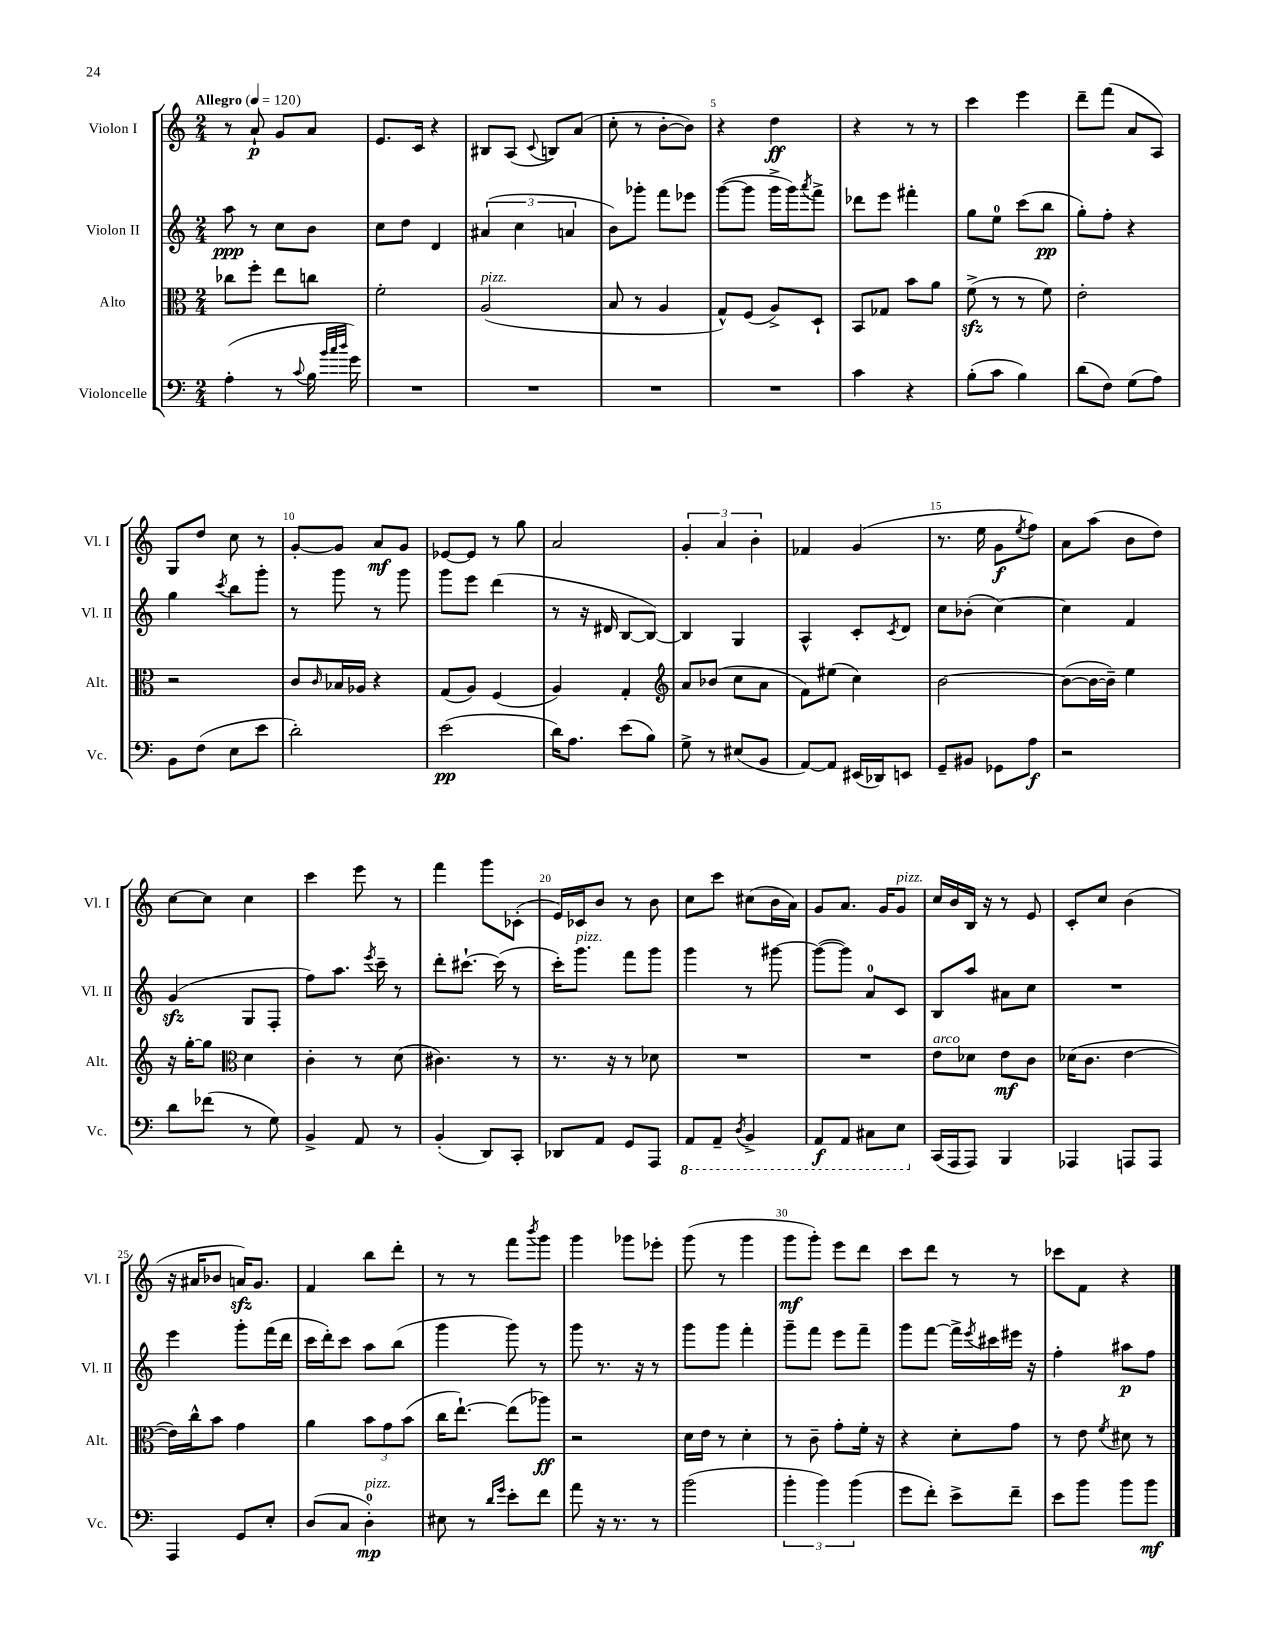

**kern	**kern	**kern	**kern
*staff4	*staff3	*staff2	*staff1
*clefF4	*clefC3	*clefG2	*clefG2
*k[]	*k[]	*k[]	*k[]
*M2/4	*M2/4	*M2/4	*M2/4
*MM120	*MM120	*MM120	*MM120
(4A'	8cc-	8aa	8r
.	8ff'	8r	8a`
8r	8ee	8cc	8g
8qqc	.	.	.
16B	8cc	8b	8a
32qqb	.	.	.
32qqcc	.	.	.
32qqdd	.	.	.
16g)	.	.	.
=	=	=	=
2r	2f'	8cc	8.e
.	.	8dd	.
.	.	.	16c
.	.	4d	4r
=	=	=	=
2r	(2A	(6a#	8B#
.	.	.	(8A
.	.	6cc	.
.	.	.	8qqc
.	.	.	8B)
.	.	6a	.
.	.	.	(8a
=	=	=	=
2r	8B	8b)	8cc'
.	8r	8ggg-'	8r
.	4A	8fff	[8b'
.	.	8eee-	8b])
=	=	=	=
2r	8G^^)	([8ggg	4r
.	(8F	8ggg]	.
.	8A^)	16ggg^	4dd
.	.	16ggg)	.
.	.	8qaaa	.
.	8D`	8fff^	.
=	=	=	=
4c	8BB	8ddd-	4r
.	8G-	8eee	.
4r	8b	4fff#'	8r
.	8a	.	8r
=	=	=	=
(8B'	(8f^	8gg	4ccc
8c	8r	8ee	.
4B)	8r	(8ccc	4eee
.	8f)	8bb	.
=	=	=	=
(8d	2e'	8gg')	8ddd~
8F)	.	8ff'	(8fff
(8G	.	4r	8a
8A)	.	.	8A)
=	=	=	=
8BB	2r	4gg	8G
(8F	.	.	8dd
.	.	8qccc	.
8E	.	8bb	8cc
8e	.	8ggg'	8r
=	=	=	=
2d')	8c	8r	[8g'
.	16qqc	.	.
.	16B-	8ggg	8g]
.	16A-	.	.
.	4r	8r	8a
.	.	8ggg	8g
=	=	=	=
(2e	(8G	8ggg	[8e-
.	8A)	8eee	8e-]
.	(4F	(4ddd	8r
.	.	.	8gg
=	=	=	=
16d)	4A)	8r	2a
8.A	.	.	.
.	.	16r	.
.	.	16d#	.
(8e	4G'	[8B	.
8B)	.	8B_)	.
=	=	=	=
*	*clefG2	*	*
8G^	8a	4B]	6g'
8r	(8b-	.	.
.	.	.	6a
(8E#	8cc	4G	.
.	.	.	6b'
8BB	8a	.	.
=	=	=	=
[8AA)	8f)	4A^^	4f-
8AA]	(8ee#	.	.
(16EE#	4cc)	8c'	(4g
16DD-)	.	.	.
.	.	8qc	.
8EE	.	8d	.
=	=	=	=
8GG~	[2b	8cc	8.r
8BB#	.	(8b-'	.
.	.	.	16ee
8GG-	.	[4cc)	8g
.	.	.	8qee
8A	.	.	8ff)
=	=	=	=
2r	(8b_	4cc]	8a
.	16b_	.	(8aa
.	16b~])	.	.
.	4ee	4f	8b
.	.	.	8dd)
=	=	=	=
8d	16r	(4g	[8cc
.	[16gg'	.	.
(8f-	8gg]	.	8cc]
*	*clefC3	*	*
8r	4d	8G	4cc
8G)	.	8F'	.
=	=	=	=
4BB^	4c'	8ff)	4ccc
.	.	8.aa	.
8AA	8r	.	8eee
.	.	8qeee	.
.	.	16ccc~	.
8r	(8d	8r	8r
=	=	=	=
(4BB'	4.c#)	8ddd'	4fff
.	.	[8.ccc#`	.
8DD)	.	.	8ggg
.	.	(16ccc#]	.
8CC'	8r	8r	(8c-'
=	=	=	=
8DD-	8.r	16ccc')	16e)
.	.	8.ggg	16c-
8AA	.	.	8b
.	16r	.	.
8GG	8r	8fff	8r
8AAA	8d-	8ggg	8b
=	=	=	=
8AAA	2r	4ggg	8cc
8AAA~	.	.	8ccc
8qDD	.	.	.
4BBB^	.	8r	(8cc#
.	.	[8ggg#	16b
.	.	.	16a)
=	=	=	=
8AAA	2r	(8ggg#_	8g
8AAA	.	8ggg#])	8.a
8CC#	.	8a	.
.	.	.	16g
8EE	.	8c	8g
=	=	=	=
(16CC	8e	8B	16cc
16AAA	.	.	16b
8AAA)	8d-	8aa	16B
.	.	.	16r
4BBB	8e	8a#	8r
.	8c	8cc	8e
=	=	=	=
4AAA-	(16d-	2r	8c'
.	8.c	.	.
.	.	.	8cc
8AAA	[4e	.	(4b
8AAA	.	.	.
=	=	=	=
4AAA	16e])	4eee	16r
.	16cc^^	.	16a#
.	8b	.	8b-
8GG	4g	8ggg'	16a)
.	.	.	8.g
8E'	.	(16fff	.
.	.	16ddd	.
=	=	=	=
(8D	4a	16ccc	4f
.	.	16ddd')	.
8C	.	8ccc	.
4D')	12b	8aa	8bb
.	12g	.	.
.	.	(8bb	8ddd'
.	(12b	.	.
=	=	=	=
8E#	16cc	4ggg	8r
.	[8.ee`)	.	.
8r	.	.	8r
16qqd	.	.	.
16qqg	.	.	.
8e'	(8ee]	8ggg)	8fff
.	.	.	8qbbb
8f	8aa-)	8r	8ggg
=	=	=	=
8a	2r	8ggg	4ggg
16r	.	8.r	.
8.r	.	.	.
.	.	.	8ggg-
.	.	16r	.
8r	.	8r	8eee-'
=	=	=	=
(2b	16d	8ggg	(8ggg
.	16e	.	.
.	8r	8ggg	8r
.	4d'	4fff'	4ggg
=	=	=	=
6b'	8r	8ggg~	8ggg
.	8c~	8fff	8ggg')
6b)	.	.	.
.	8g'	8eee	8eee
(6b	.	.	.
.	16f'	8fff~	8ddd
.	16r	.	.
=	=	=	=
8g	4r	8ggg	8ccc
8f')	.	[8fff	8ddd
8e^	8d'	16fff^]	8r
.	.	8qeee	.
.	.	16ccc#	.
8f~	8g	16eee#	8r
.	.	16r	.
=	=	=	=
8e	8r	4ff'	8ccc-
8b	8e	.	8f
.	8qf	.	.
8b	8d#	8aa#	4r
8b	8r	8ff	.
==	==	==	==
*-	*-	*-	*-
